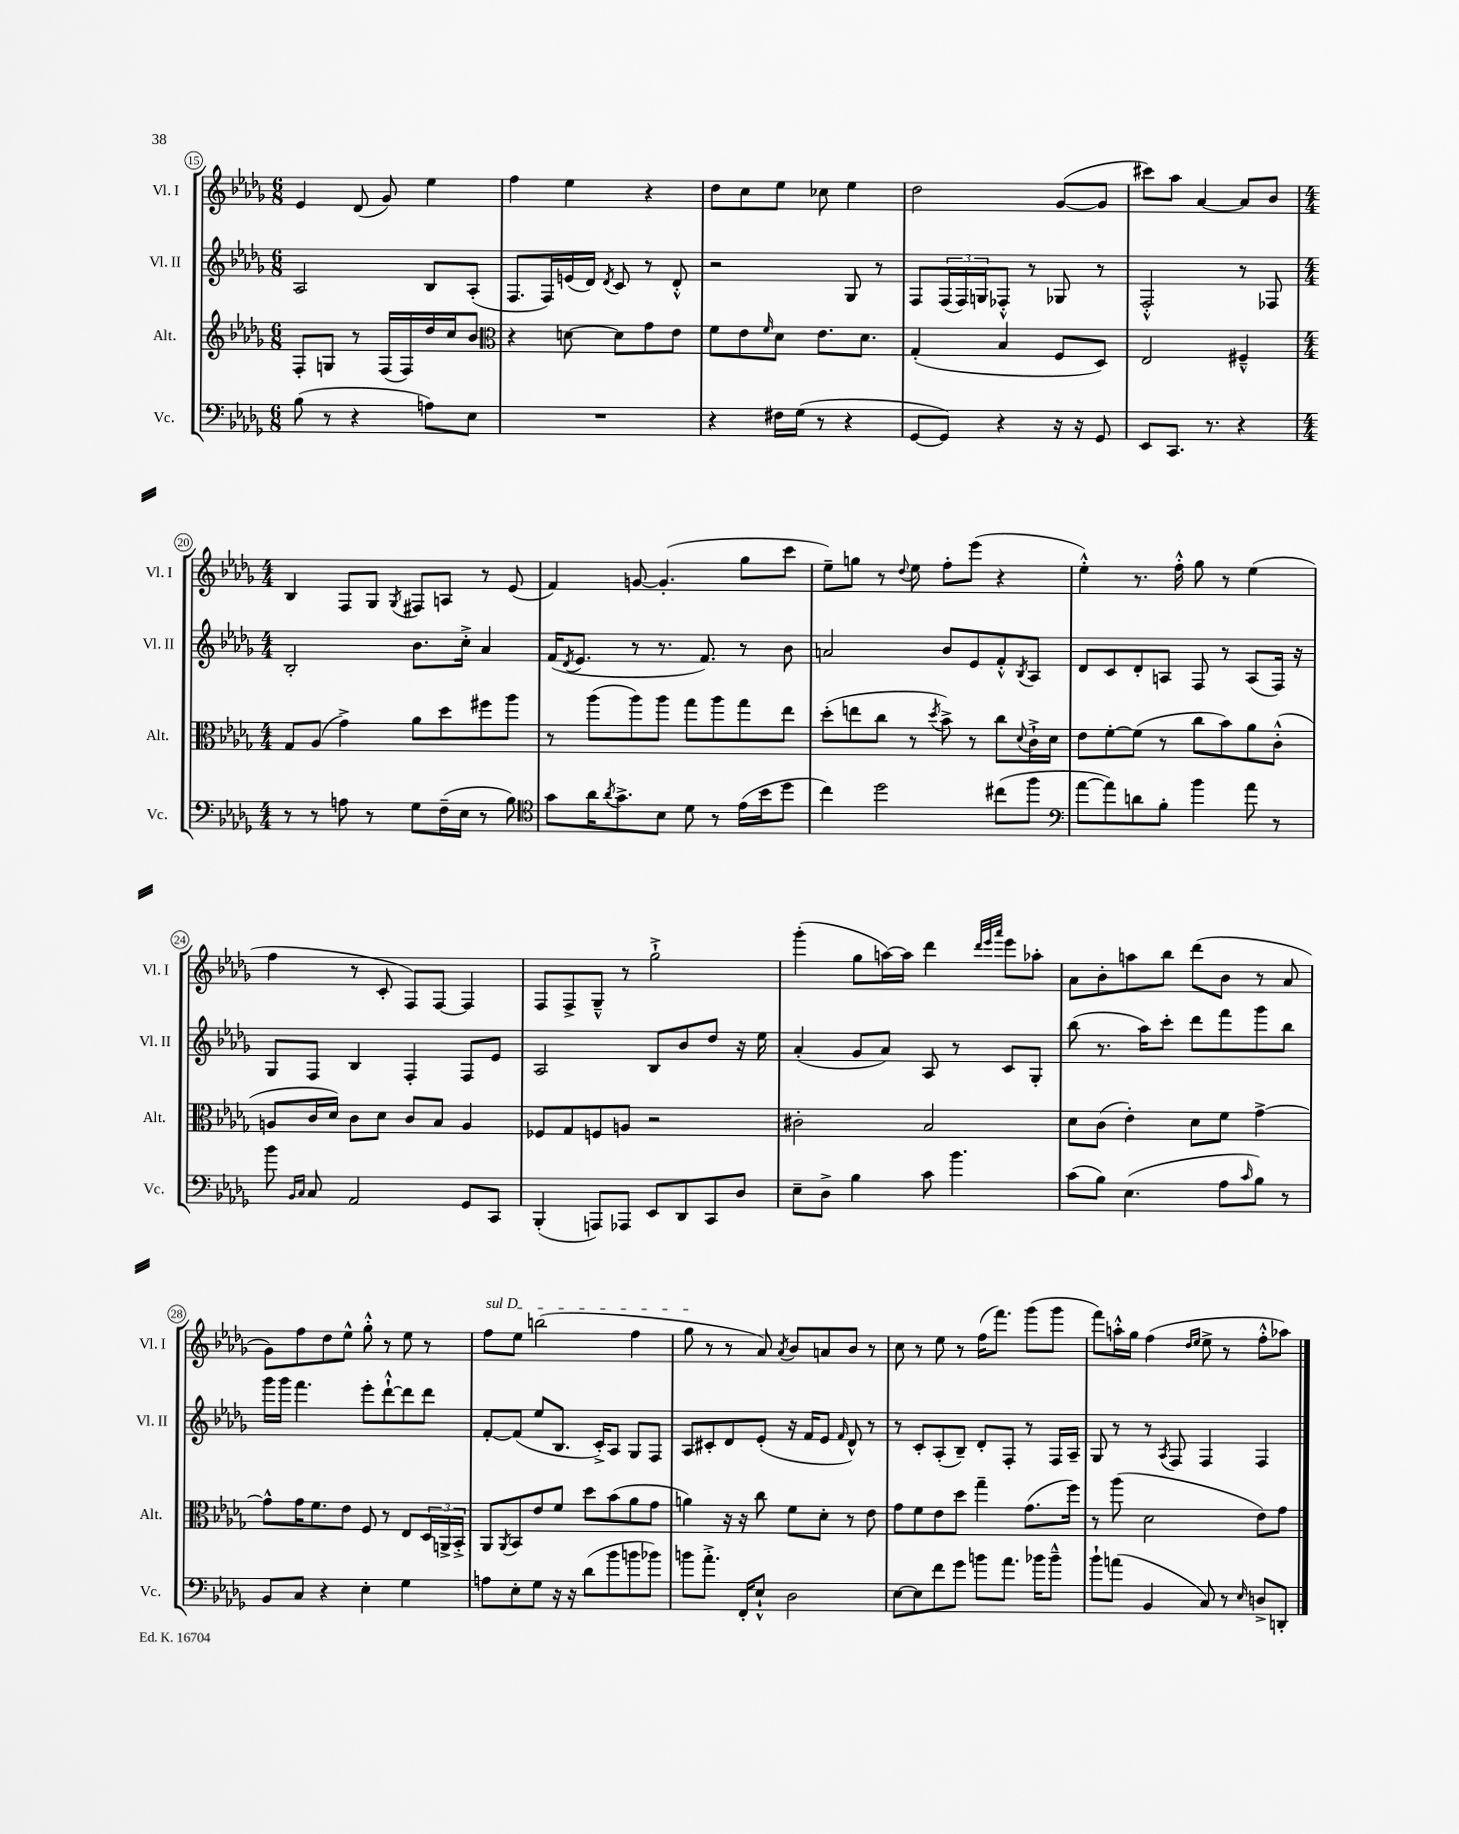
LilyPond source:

<<
\new StaffGroup <<
\new Staff = "s0" \with { instrumentName = "Vl. I" shortInstrumentName = "Vl. I" } {
    \clef treble \key des \major \numericTimeSignature \time 6/8
    ees'4 des'8( ges'8) ees''4 |
    f''4 ees''4 r4 |
    des''8 c''8 ees''8 ces''8 ees''4 |
    des''2 ges'8~( ges'8 |
    cis'''8) aes''8 aes'4~ aes'8 bes'8 |
    \numericTimeSignature \time 4/4 bes4 f8 ges8 \acciaccatura { ges8 } fis8 a8 r8 ees'8( |
    f'4) g'8~ g'4.-.( ges''8 c'''8 |
    ees''8--) g''8 r8 \appoggiatura { des''8 } ees''8 f''8-. ees'''8( r4 |
    ees''4-.-^) r8. f''16-.-^ ges''8 r8 ees''4( |
    f''4 r8 c'8-. f8) f8~ f4 |
    f8 f8-> ges8---^ r8 ges''2-!-> |
    ges'''4-.( ges''8 a''16~) a''16 des'''4 \grace { des'''32 ees'''32 aes'''32 } ees'''8 aes''8-. |
    aes'8 bes'8-. a''8 bes''8 des'''8( bes'8 r8 aes'8 |
    ges'8) f''8 des''8 ees''8-^ ges''8-.-^ r8 ees''8 r8 |
    \once \override TextSpanner.bound-details.left.text = \markup { \italic "sul D" } f''8\startTextSpan ees''8 b''2( f''4 |
    ges''8\stopTextSpan r8 r8 aes'8) \acciaccatura { aes'8 } bes'8 a'8 bes'8 r8 |
    c''8 r8 ees''8 r8 f''16( f'''8.) ges'''8( ges'''8 |
    f'''8) a''16-.-^ ges''16 f''4( \grace { des''16 ees''16 } ees''8-> r8 f''8-.-^ aes''8) \bar "|." |
}
\new Staff = "s1" \with { instrumentName = "Vl. II" shortInstrumentName = "Vl. II" } {
    \clef treble \key des \major \numericTimeSignature \time 6/8
    aes2 bes8 aes8-.( |
    f8. f16) e'16( des'16) \acciaccatura { des'8 } c'8 r8 des'8-.-^ |
    r2 ges8 r8 |
    f8 \tuplet 3/2 { f16( f16) g16 } fes8-.-^ r8 ges8 r8 |
    f2-.-^ r8 fes8 |
    \numericTimeSignature \time 4/4 bes2-. bes'8. c''16-.-> aes'4 |
    f'16( \acciaccatura { des'8 } ees'8. r8 r8. f'8.) r8 bes'8 |
    a'2 bes'8 ees'8 f'8-.-^ \acciaccatura { bes8 } aes8 |
    des'8 c'8 des'8-. a8 f8 r8 a8( f16) r16 |
    ges8 f8 bes4 f4-. f8 ees'8 |
    aes2 bes8 bes'8 des''8 r16 ees''16 |
    aes'4-.( ges'8 aes'8) aes8 r8 c'8 ges8-. |
    bes''8( r8. aes''16) c'''8-. des'''8 f'''8 ges'''8 bes''8 |
    ges'''16 ges'''16 f'''4. ees'''8-. des'''8~-!-^ des'''8 des'''8 |
    f'8~-. f'8( ees''8 bes8. c'16-.->) aes8 ges8 f8 |
    aes8 cis'8-. des'8 ees'8-.( r16 f'16 ees'8 \grace { f'16 } des'8-^) r8 |
    r8 c'8-. aes8-.( bes8--) des'8-. f8-. r8 f16 aes16-- |
    ges8 r8 r8 \acciaccatura { aes8 } f8 f4 f4 \bar "|." |
}
\new Staff = "s2" \with { instrumentName = "Alt." shortInstrumentName = "Alt." } {
    \clef treble \key des \major \numericTimeSignature \time 6/8
    f8-. g8 r8 f16( f16) des''16 c''16 bes'8 |
    \clef alto r4 d'8~ d'8 ges'8 ees'8 |
    f'8 ees'8 \grace { f'16 } des'8 ees'8. des'8. |
    ges4-.( bes4 f8 des8) |
    ees2 fis4---^ |
    \numericTimeSignature \time 4/4 ges8 aes8( ges'4->) aes'8 des''8 fis''8 aes''8 |
    r8 aes''8( aes''8) aes''8 ges''8 aes''8 ges''8 ees''8 |
    des''8-.( e''8 c''8 r8 \acciaccatura { des''8 } bes'8->) r8 c''8 \appoggiatura { des'8 } c'16-!-> des'16 |
    ees'8 f'8~-. f'8( r8 c''8 bes'8) aes'8 c'8-.-^( |
    a8 c'16 des'16) c'8 des'8 c'8 bes8 a4 |
    fes8 ges8 f8 a8 r2 |
    cis'2-. bes2 |
    des'8 c'8( ees'4-.) des'8 f'8 ges'4~-> |
    ges'8-^ ges'16 f'8. ees'8 f8 r8 ees8 \tuplet 3/2 { des16 a,16-> bes,16-.-> } |
    aes,8 \acciaccatura { aes,8 } bes,8 ees'8 f'8 des''8 bes'8( aes'8 ges'8 |
    a'4) r16 r16 c''8 f'8 des'8-. r8 ees'8 |
    ges'8 f'8 ees'8 des''8 ges''4-- ges'8.( f''16) |
    r8 aes''8( des'2 ees'8) ges'8 \bar "|." |
}
\new Staff = "s3" \with { instrumentName = "Vc." shortInstrumentName = "Vc." } {
    \clef bass \key des \major \numericTimeSignature \time 6/8
    bes8( r8 r4 a8) ees8 |
    R2. |
    r4 fis16 ges16( r8 r4 |
    ges,8~ ges,8) r4 r16 r16 ges,8 |
    ees,8 c,8. r8. r4 |
    \numericTimeSignature \time 4/4 r8 r8 a8 r8 ges8 f16--( ees16 r8 bes8) |
    \clef tenor ges'8 aes'16 \acciaccatura { aes'8 } ges'8.-> bes8 des'8 r8 ees'16( bes'16 des''8 |
    c''4) des''2 cis''8( f''8 |
    \clef bass aes'8~ aes'8) d'8 bes8-. bes'4 aes'8 r8 |
    bes'8 \grace { bes,16 c16 } c8 aes,2 ges,8 c,8 |
    bes,,4-.( a,,8) aes,,8 ees,8 des,8 c,8 des8 |
    ees8-- des8-> bes4 c'8 bes'4. |
    c'8( bes8) ees4.( aes8 \grace { c'16 } bes8) r8 |
    bes,8 c8 r4 ees4-. ges4 |
    a8 ees8-. ges8 r16 r16 des'8( bes'8 b'8 bes'8) |
    b'8 aes'8.-.-> f,16-. ees8-!-^ des2 |
    ees8~ ees8 f'8 ges'8 b'8 aes'8. bes'16 bes'8---^ |
    bes'8-! a'8( bes,4 c8) r8 \grace { ees16 } d8-> d,8-. \bar "|." |
}
>>
>>
\layout { \context { \Score currentBarNumber = #15 \override BarNumber.stencil = #(make-stencil-circler 0.1 0.3 ly:text-interface::print) } }
